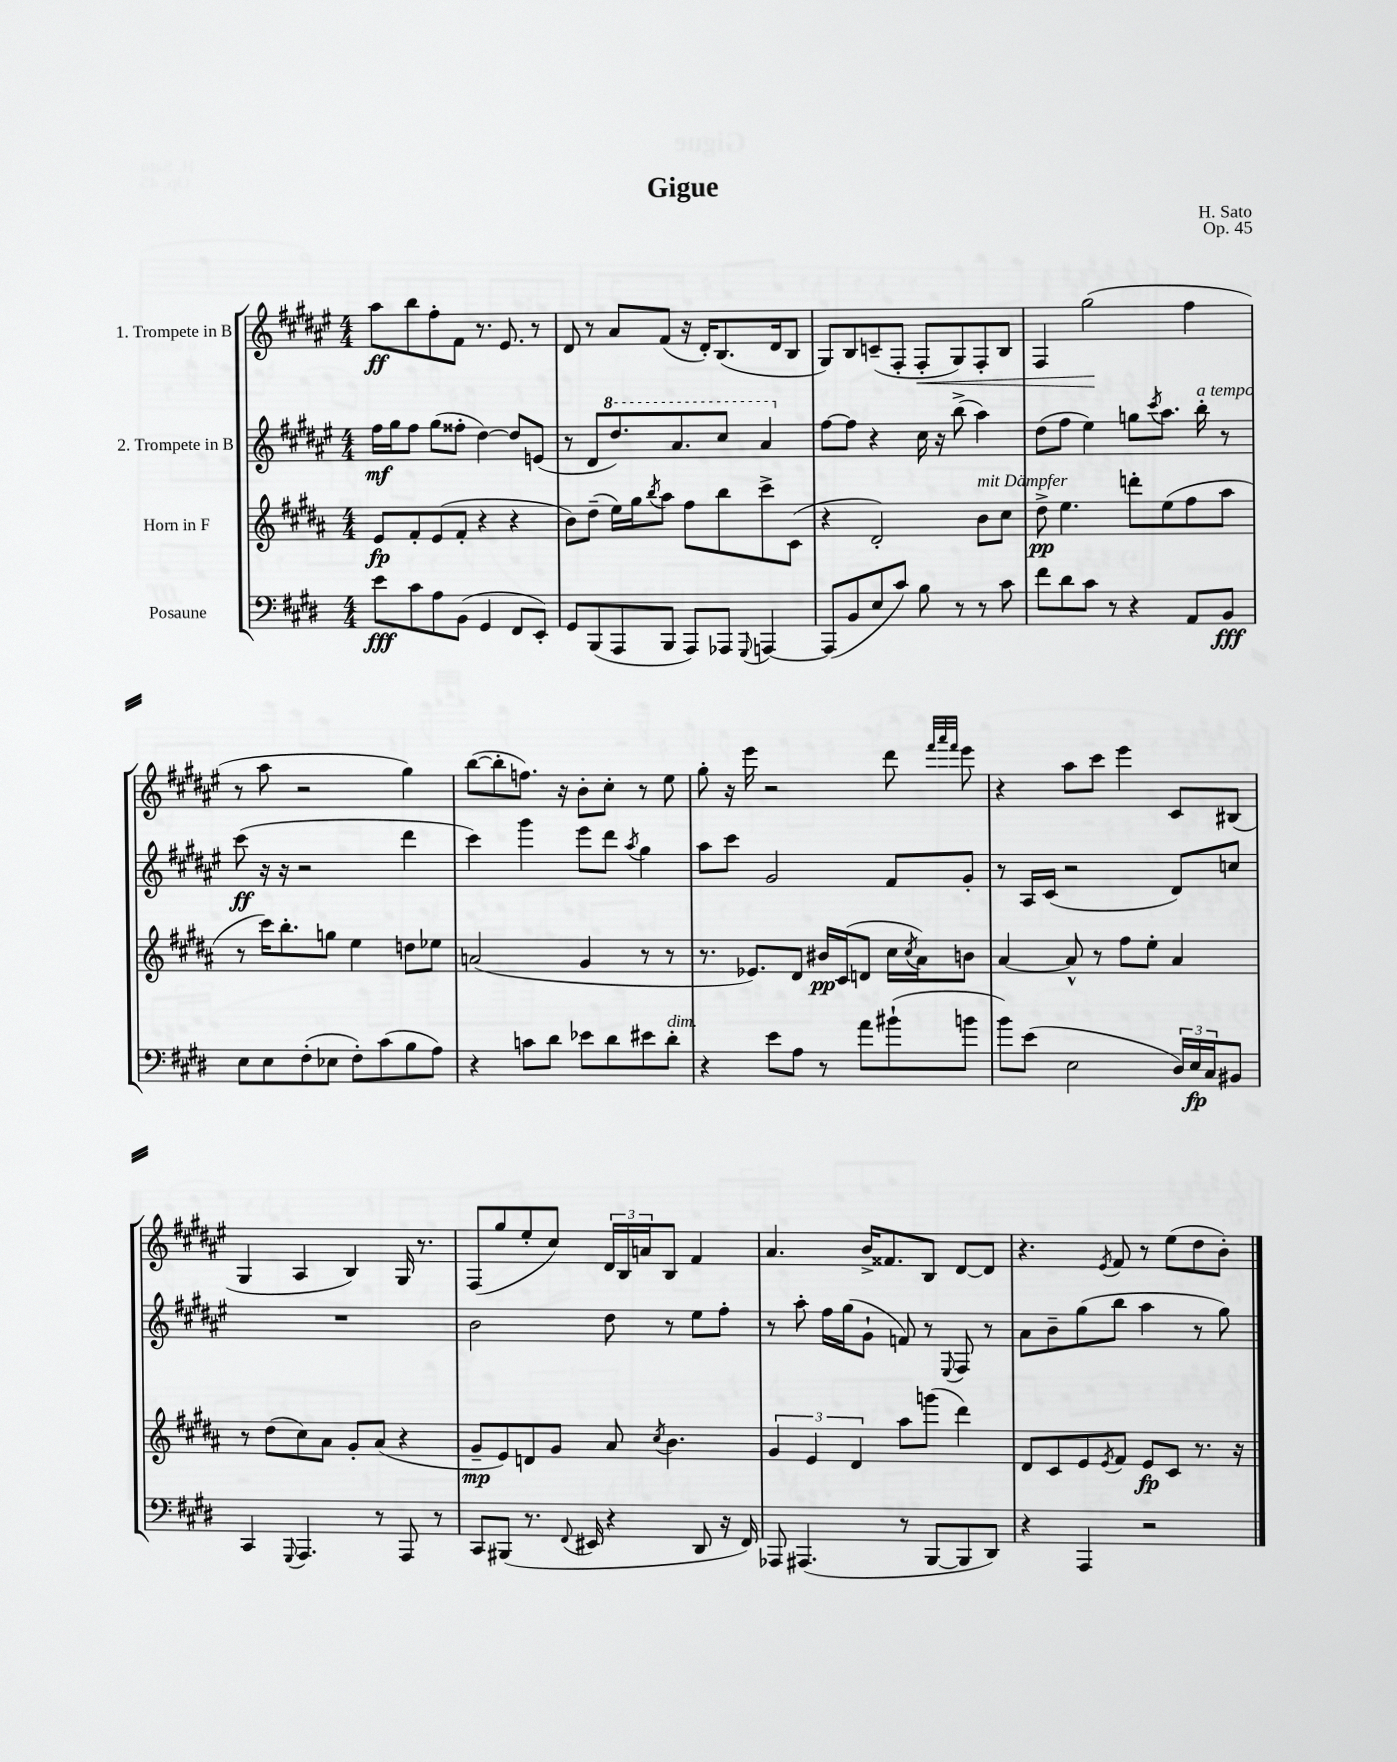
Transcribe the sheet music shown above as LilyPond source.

\header { title = "Gigue" composer = "H. Sato" opus = "Op. 45" }
<<
\new StaffGroup <<
\new Staff = "s0" \with { instrumentName = "1. Trompete in B" } {
    \clef treble \key fis \major \numericTimeSignature \time 4/4
    ais''8\ff b''8 fis''8-. fis'8 r8. eis'8. r8 |
    dis'8 r8 ais'8 fis'8( r16 dis'16-.) b8.( dis'16 b8 |
    gis8) b8 c'8--( fis8-. fis8-.\< gis8) fis8-. b8 |
    fis4 gis''2\!( fis''4 |
    r8 ais''8 r2 gis''4) |
    b''8~( b''8-. f''8.) r16 b'8-. cis''8-. r8 eis''8 |
    gis''8-. r16 eis'''16 r2 dis'''8 \grace { fis'''32 ais'''32 fis'''32 } eis'''8 |
    r4 ais''8 cis'''8 eis'''4 cis'8 bis8( |
    gis4 ais4 b4) gis16 r8. |
    fis8( gis''8 eis''8-. cis''8) \tuplet 3/2 { dis'16 b16 a'16 } b8 fis'4 |
    ais'4. b'16-> fisis'8. b8 dis'8~ dis'8 |
    r4. \acciaccatura { eis'8 } fis'8 r8 eis''8( dis''8 b'8-.) \bar "|." |
}
\new Staff = "s1" \with { instrumentName = "2. Trompete in B" } {
    \clef treble \key fis \major \numericTimeSignature \time 4/4
    fis''16\mf gis''16 fis''8 gis''8( fisis''8-. dis''4~) dis''8 e'8( |
    r8 dis'8 \ottava #1 dis'''8.) ais''8. cis'''8 ais''4 \ottava #0 |
    fis''8~ fis''8 r4 cis''16 r16 b''8->( ais''4) |
    dis''8( fis''8 eis''4) g''8 \acciaccatura { cis'''8 } ais''8. b''16-.^\markup { \italic "a tempo" } r8 |
    cis'''8\ff( r16 r16 r2 dis'''4 |
    cis'''4) gis'''4 eis'''8 dis'''8 \acciaccatura { ais''8 } gis''4 |
    ais''8 cis'''8 gis'2 fis'8 gis'8-. |
    r8 ais16 cis'16( r2 dis'8) c''8 |
    R1 |
    b'2 dis''8 r8 eis''8 fis''8-. |
    r8 ais''8-. fis''16 gis''16( gis'8-! f'8) r8 \appoggiatura { eis8 } fis8 r8 |
    ais'8 b'8-- gis''8( b''8 ais''4 r8 gis''8) \bar "|." |
}
\new Staff = "s2" \with { instrumentName = "Horn in F" } {
    \clef treble \key b \major \numericTimeSignature \time 4/4
    e'8\fp fis'8-. e'8( fis'8-. r4 r4 |
    b'8) dis''8--( e''16) gis''16 \acciaccatura { b''8 } ais''8 fis''8 b''8 cis'''8-> cis'8( |
    r4 dis'2-.) b'8^\markup { \italic "mit Dämpfer" } cis''8 |
    dis''8->\pp e''4. d'''8-. e''8( fis''8 ais''8 |
    r8 cis'''16) b''8.-. g''8 e''4 d''8 ees''8 |
    a'2( gis'4 r8 r8 |
    r8. ees'8.) dis'8 bis'16\pp cis'16( d'8 cis''16 \acciaccatura { cis''8 } ais'16) b'8 |
    ais'4~ ais'8-^ r8 fis''8 e''8-. ais'4 |
    r8 dis''8( cis''8) ais'8 gis'8-. ais'8( r4 |
    gis'8--\mp e'8) d'8 gis'8 ais'8 \acciaccatura { cis''8 } b'4. |
    \tuplet 3/2 { gis'4 e'4 dis'4 } ais''8 g'''8( dis'''4) |
    dis'8 cis'8 e'8 \acciaccatura { e'8 } fis'8 e'8\fp cis'8 r8. r16 \bar "|." |
}
\new Staff = "s3" \with { instrumentName = "Posaune" } {
    \clef bass \key e \major \numericTimeSignature \time 4/4
    e'8\fff cis'8 a8 b,8( gis,4 fis,8 e,8-.) |
    gis,8 b,,8( a,,8 b,,8 a,,8) aes,,8 \appoggiatura { gis,,8 } a,,4~ |
    a,,8( b,8 e8 cis'8) b8 r8 r8 cis'8 |
    fis'8 dis'8 cis'8 r8 r4 a,8 b,8\fff |
    e8 e8 fis8-.( ees8 fis8-.) cis'8( b8 a8) |
    r4 c'8 dis'8 ees'8 dis'8 eis'8 dis'8-.^\markup { \italic "dim." } |
    r4 e'8 a8 r8 a'8 bis'8-!( b'8 |
    b'8) e'8( e2 \tuplet 3/2 { dis16) e16\fp cis16 } bis,8 |
    cis,4 \appoggiatura { gis,,8 } a,,4. r8 a,,8 r8 |
    cis,8 bis,,8( r8. \appoggiatura { fis,8 } eis,16 r4 dis,8 r16 fis,16) |
    aes,,8 ais,,4.( r8 b,,8~ b,,8 dis,8) |
    r4 a,,4 r2 \bar "|." |
}
>>
>>
\layout { \context { \Score \remove "Bar_number_engraver" } }
